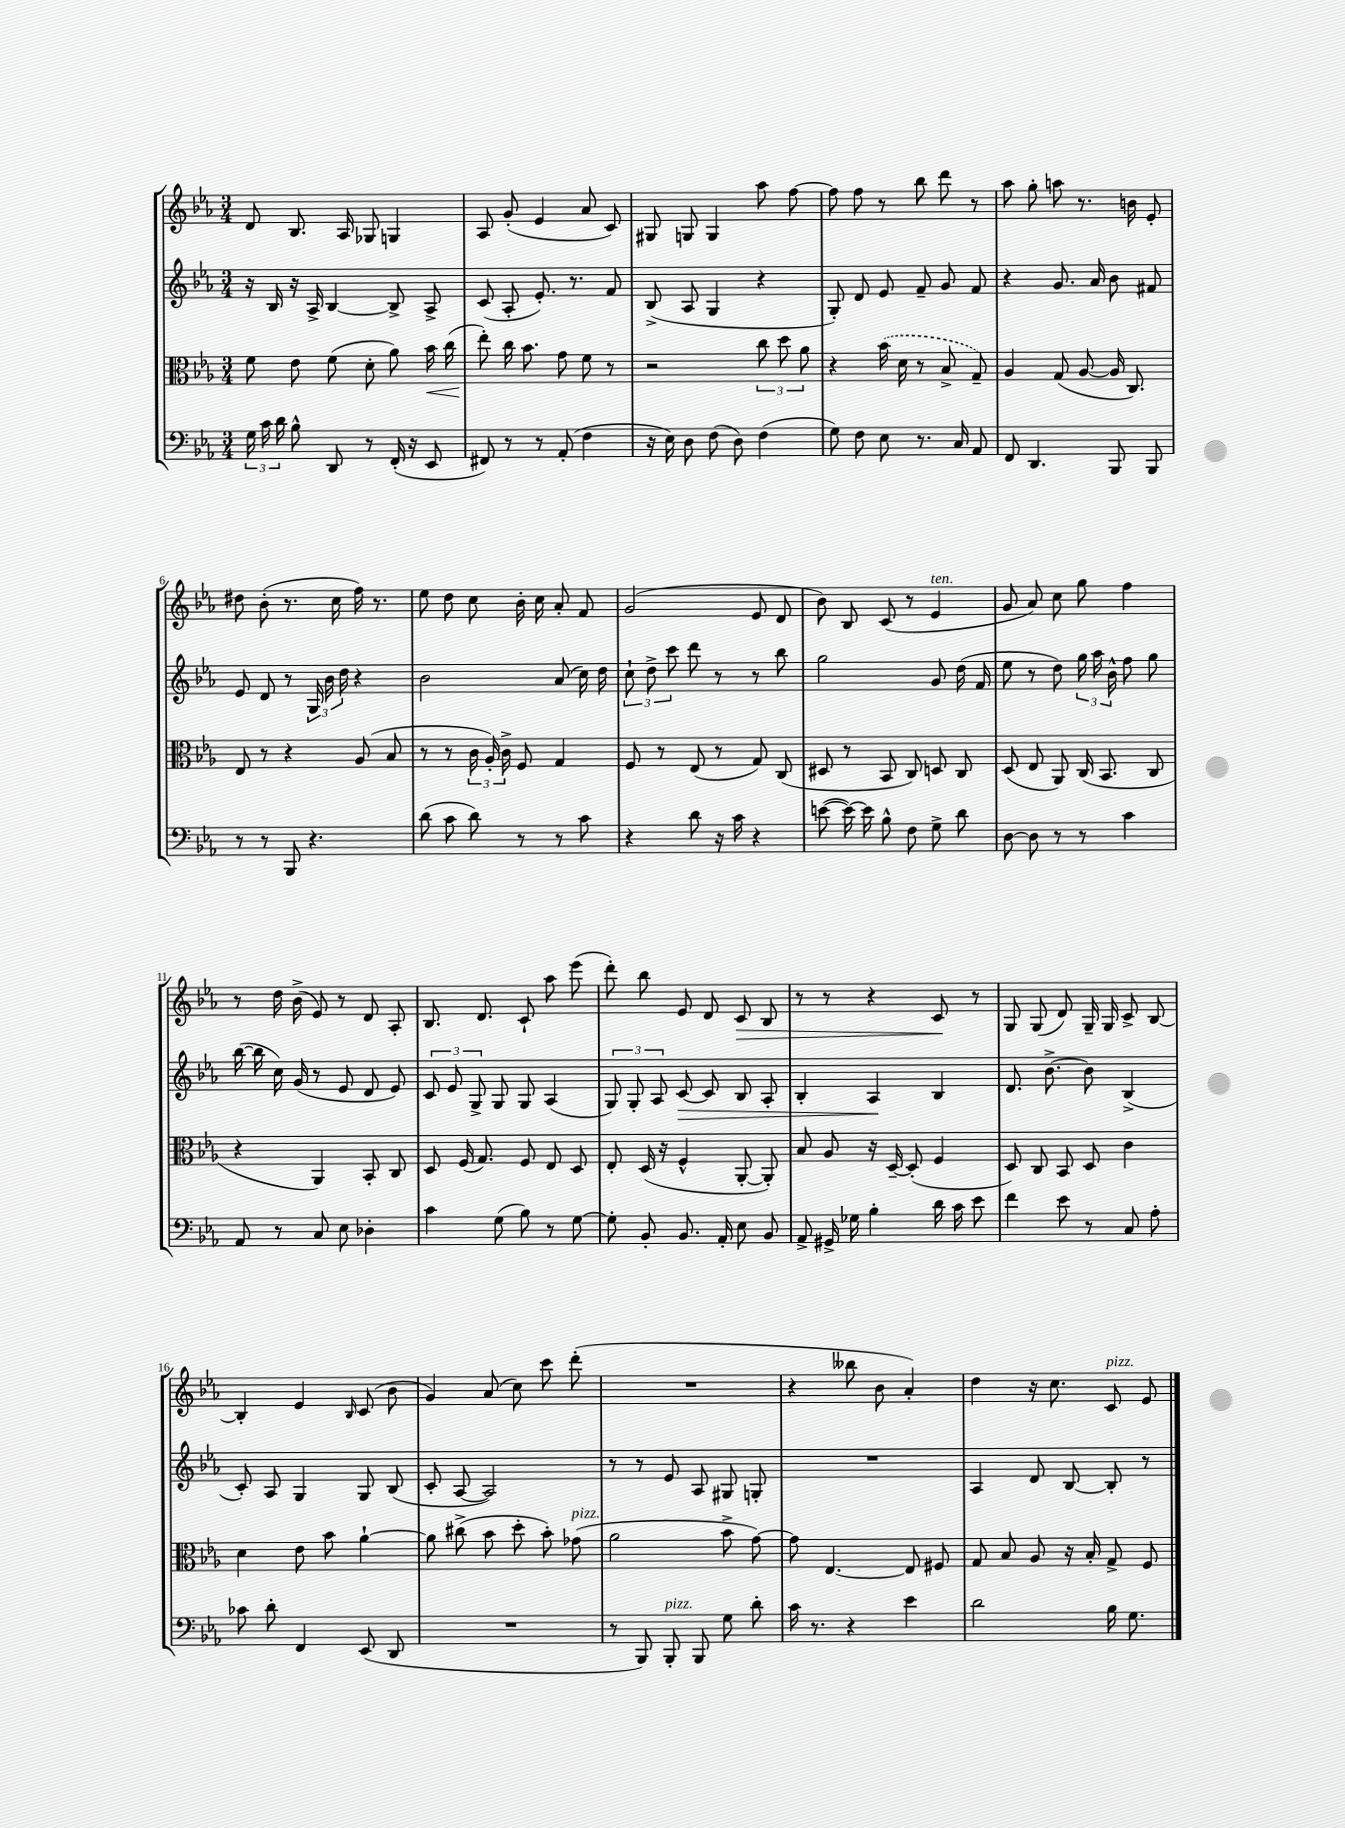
<<
\new StaffGroup <<
\new Staff = "s0" {
    \clef treble \key ees \major \numericTimeSignature \time 3/4
    \autoBeamOff d'8 bes8. aes16 ges8 g4 |
    aes8 g'8-.( ees'4 aes'8 c'8) |
    gis8 g8 g4 aes''8 f''8~ |
    f''8 f''8 r8 bes''8 d'''8 r8 |
    aes''8 g''8-. a''8 r8. b'16 ees'8-. |
    dis''8 bes'8-.( r8. c''16 f''16) r8. |
    ees''8 d''8 c''8 bes'16-. c''16 aes'8-. f'8 |
    g'2( ees'8 d'8 |
    bes'8) bes8 c'8( r8 ees'4^\markup { \italic "ten." } |
    g'8 aes'8) c''8 g''8 f''4 |
    r8 d''16 bes'16->( ees'8) r8 d'8 aes8-. |
    bes8. d'8. c'8-! aes''8 ees'''8( |
    d'''8-.) bes''8 ees'8 d'8 c'8\> bes8 |
    r8 r8 r4 c'8\! r8 |
    g8 g8( d'8) g16-- g16 c'8-> bes8~ |
    bes4-. ees'4 \grace { bes16 } c'8( bes'8 |
    g'4) aes'8( c''8) c'''8 d'''8-.( |
    R2. |
    r4 beses''8 bes'8 aes'4-.) |
    d''4 r16 c''8. c'8^\markup { \italic "pizz." } ees'8 \bar "|." |
}
\new Staff = "s1" {
    \clef treble \key ees \major \numericTimeSignature \time 3/4
    \autoBeamOff r16 bes16 r16 aes16-> bes4~ bes8-> aes8-> |
    c'8( aes8-. ees'8.-.) r8. f'8 |
    bes8->( aes8 g4 r4 |
    g8-.) d'8 ees'8 f'8-- g'8 f'8 |
    r4 g'8. aes'16 bes'8 fis'8 |
    ees'8 d'8 r8 \tuplet 3/2 { g16 bes'16 d''16 } r4 |
    bes'2 aes'8( c''16) d''16 |
    \tuplet 3/2 { c''8-! d''8-> c'''8 } d'''8 r8 r8 bes''8 |
    g''2 g'8 d''16( f'16 |
    ees''8 r8 d''8) \tuplet 3/2 { g''16 aes''16 bes'16-^ } f''8 g''8 |
    bes''16~( bes''16 c''16) g'16( r8 ees'8 d'8 ees'8) |
    \tuplet 3/2 { c'8 ees'8 g8-> } g8 g8 aes4( |
    \tuplet 3/2 { g8) g8-. aes8 } c'8~\> c'8 bes8 aes8-. |
    bes4-. aes4\! bes4 |
    d'8. bes'8.~-> bes'8 bes4->( |
    c'8-.) aes8 g4 g8 bes8( |
    c'8-. aes8~ aes2) |
    r8 r8 ees'8 aes8 gis8 g8-. |
    R2. |
    aes4 d'8 bes8~ bes8-. r8 \bar "|." |
}
\new Staff = "s2" {
    \clef alto \key ees \major \numericTimeSignature \time 3/4
    \autoBeamOff f'8 ees'8 f'8( d'8-. aes'8) bes'16\< c''16( |
    ees''8-.\!) c''16 bes'8. g'8 f'8 r8 |
    r2 \tuplet 3/2 { c''8 d''8 aes'8 } |
    r4 \once \slurDashed bes'16( d'16 r8 bes8-> g8--) |
    aes4 g8( aes8~ aes16 c8.) |
    ees8 r8 r4 aes8( bes8 |
    r8 r8 \tuplet 3/2 { c'16 aes16-.) c'16-> } f8 g4 |
    f8 r8 ees8( r8 g8) c8( |
    dis8 r8 bes,8 c8) d8 c8 |
    d8( ees8 aes,8) c16( bes,8. c8 |
    r4 aes,4) bes,8-. c8 |
    d8 f16( g8.) f8 ees8 d8 |
    ees8-. d16( r16 f4-^ aes,8~-. aes,8-.) |
    bes8 aes8 r16 d16~-- d8-.( f4 |
    d8) c8 bes,8 d8 c'4 |
    d'4 ees'8 bes'8 aes'4~-! |
    aes'8 cis''8->( bes'8 d''8-. bes'8-.) ges'8^\markup { \italic "pizz." }( |
    aes'2 bes'8-> g'8~) |
    g'8 ees4.~ ees8 fis8 |
    g8 bes8 aes8 r16 bes16-. g8-> f8 \bar "|." |
}
\new Staff = "s3" {
    \clef bass \key ees \major \numericTimeSignature \time 3/4
    \autoBeamOff \tuplet 3/2 { g16 c'16 d'16 } bes8-^ d,8 r8 f,16-.( r16 ees,8 |
    fis,8) r8 r8 aes,8-.( f4 |
    r16 ees16) d8 f8( d8) f4( |
    g8) f8 ees8 r8. c16 aes,8 |
    f,8 d,4. bes,,8 bes,,8 |
    r8 r8 bes,,8 r4. |
    d'8( c'8 d'8) r8 r8 c'8 |
    r4 d'8 r16 c'16 r4 |
    e'8~( e'16~) e'16 bes8-^ f8 g8-> d'8 |
    d8~ d8 r8 r8 c'4 |
    aes,8 r8 c8 ees8 des4-. |
    c'4 g8( bes8) r8 g8~ |
    g8-. bes,8-. bes,8. aes,16-. ees8 bes,8 |
    aes,8-> gis,16-> ges16 bes4-. d'16 c'16 ees'8 |
    f'4 ees'8 r8 c8 aes8-. |
    ces'8 d'8-. f,4 ees,8( d,8 |
    R2. |
    r8 bes,,8) bes,,8-.^\markup { \italic "pizz." } bes,,8 g8 d'8-. |
    c'16 r8. r4 ees'4 |
    d'2 bes16 g8. \bar "|." |
}
>>
>>
